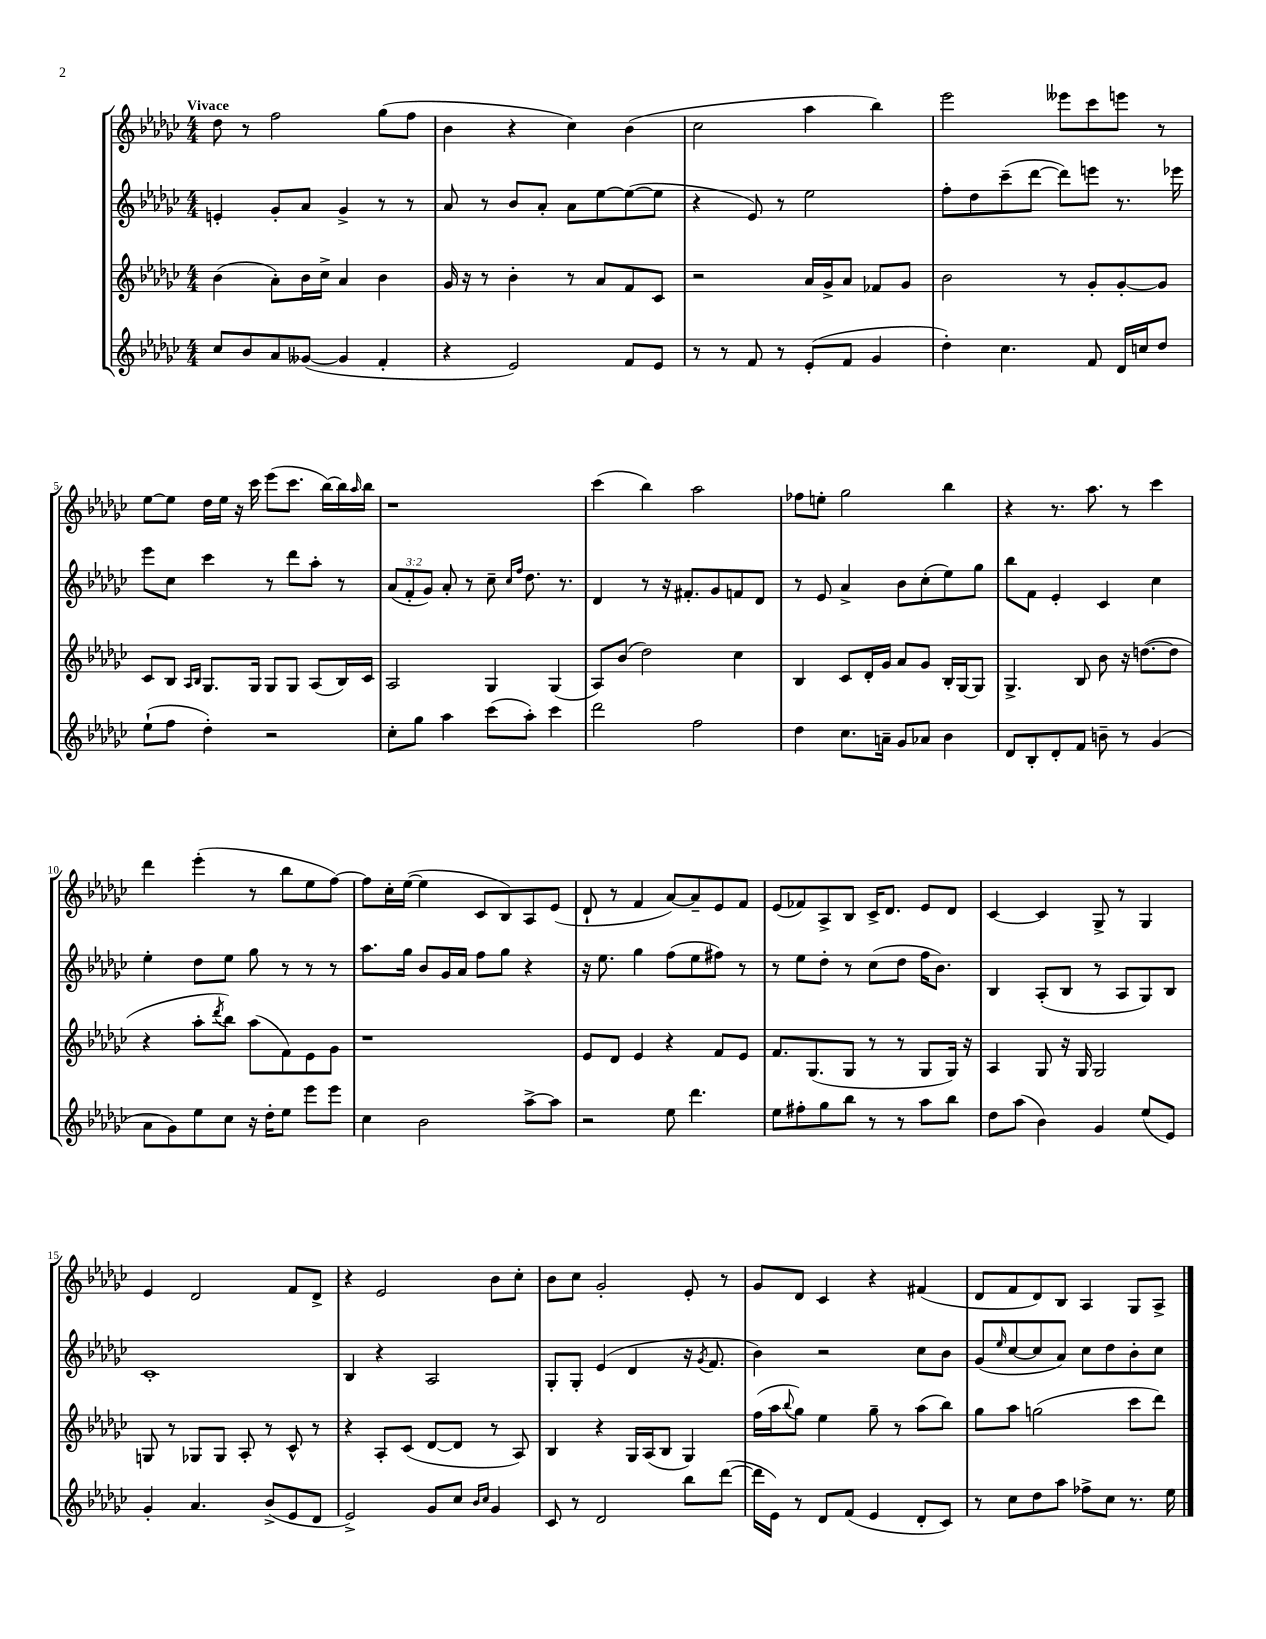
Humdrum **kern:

**kern	**kern	**kern	**kern
*staff4	*staff3	*staff2	*staff1
*clefG2	*clefG2	*clefG2	*clefG2
*k[b-e-a-d-g-c-]	*k[b-e-a-d-g-c-]	*k[b-e-a-d-g-c-]	*k[b-e-a-d-g-c-]
*M4/4	*M4/4	*M4/4	*M4/4
8cc-	(4b-	4e'	8dd-
8b-	.	.	8r
8a-	8a-')	8g-'	2ff
([8g--	16b-	8a-	.
.	16cc-^	.	.
4g--]	4a-	4g-^	.
4f'	4b-	8r	(8gg-
.	.	8r	8ff
=	=	=	=
4r	16g-	8a-	4b-
.	16r	.	.
.	8r	8r	.
2e-)	4b-'	8b-	4r
.	.	8a-'	.
.	8r	8a-	4cc-)
.	8a-	[8ee-	.
8f	8f	(8ee-_	(4b-
8e-	8c-	8ee-]	.
=	=	=	=
8r	2r	4r	2cc-
8r	.	.	.
8f	.	8e-)	.
8r	.	8r	.
(8e-'	16a-	2ee-	4aa-
.	16g-^	.	.
8f	8a-	.	.
4g-	8f-	.	4bb-)
.	8g-	.	.
=	=	=	=
4dd-')	2b-	8ff'	2eee-
.	.	8dd-	.
4.cc-	.	(8ccc-~	.
.	.	[8ddd-	.
.	8r	8ddd-])	8eee--
8f	8g-'	8eee	8ccc-
16d-	[8g-'	8.r	8eee
16cc	.	.	.
8dd-	8g-]	.	8r
.	.	16eee-	.
=	=	=	=
(8ee-`	8c-	8eee-	[8ee-
8ff	8B-	8cc-	8ee-]
.	16qqA-	.	.
.	16qqB-	.	.
4dd-')	8.G-	4ccc-	16dd-
.	.	.	16ee-
.	.	.	16r
.	16G-	.	16ccc-
2r	8G-	8r	(8eee-
.	8G-	8ddd-	8.ccc-
.	(8A-	8aa-'	.
.	.	.	[16bb-)
.	16B-)	8r	16bb-]
.	.	.	16qqaa-
.	16c-	.	16bb-
=	=	=	=
8cc-'	2A-	(12a-	1r
.	.	12f'	.
8gg-	.	.	.
.	.	12g-)	.
4aa-	.	8a-'	.
.	.	8r	.
(8ccc-	4G-	8cc-~	.
.	.	16qqcc-	.
.	.	16qqff	.
8aa-')	.	8.dd-	.
4ccc-	(4G-	.	.
.	.	8.r	.
=	=	=	=
2ddd-	8A-)	4d-	(4ccc-
.	(8b-	.	.
.	2dd-)	8r	4bb-)
.	.	16r	.
.	.	8.f#'	.
2ff	.	.	2aa-
.	.	8g-	.
.	4cc-	8f	.
.	.	8d-	.
=	=	=	=
4dd-	4B-	8r	8ff-
.	.	8e-	8ee'
8.cc-	8c-	4a-^	2gg-
.	16d-'	.	.
16a~	16g-	.	.
8g-	8a-	8b-	.
8a-	8g-	(8cc-'	.
4b-	16B-'	8ee-)	4bb-
.	[16G-	.	.
.	8G-]	8gg-	.
=	=	=	=
8d-	4.G-^	8bb-	4r
8B-'	.	8f	.
8d-'	.	4e-'	8.r
8f	8B-	.	.
.	.	.	8.aa-
8b~	8b-	4c-	.
8r	16r	.	8r
.	([8.dd	.	.
(4g-	.	4cc-	4ccc-
.	8dd]	.	.
=	=	=	=
8a-	4r	4ee-'	4ddd-
8g-)	.	.	.
8ee-	8aa-'	8dd-	(4eee-'
.	8qddd-	.	.
8cc-	8bb-)	8ee-	.
16r	(8aa-	8gg-	8r
16dd-'	.	.	.
8ee-	8f)	8r	8bb-
8eee-	8e-	8r	8ee-
8eee-	8g-	8r	[8ff)
=	=	=	=
4cc-	1r	8.aa-	8ff]
.	.	.	16cc-'
.	.	16gg-	([16ee-
2b-	.	8b-	4ee-]
.	.	16g-	.
.	.	16a-	.
.	.	8ff	8c-
.	.	8gg-	8B-)
[8aa-^	.	4r	8A-
8aa-]	.	.	(8e-
=	=	=	=
2r	8e-	16r	8d-`
.	.	8.ee-	.
.	8d-	.	8r
.	4e-	4gg-	4f
8ee-	4r	(8ff	[8a-)
4.ddd-	.	8ee-	8a-~]
.	8f	8ff#)	8e-
.	8e-	8r	8f
=	=	=	=
8ee-	8.f	8r	(8e-
8ff#'	.	8ee-	8f-)
.	(8.G-	.	.
8gg-	.	8dd-'	8A-^
8bb-	8G-	8r	8B-
8r	8r	(8cc-	16c-^
.	.	.	8.d-
8r	8r	8dd-	.
8aa-	8G-	16ff	8e-
.	.	8.b-)	.
8bb-	16G-)	.	8d-
.	16r	.	.
=	=	=	=
8dd-	4A-	4B-	[4c-
(8aa-	.	.	.
4b-)	8G-	(8A-'	4c-]
.	16r	8B-	.
.	16G-	.	.
4g-	2G-	8r	8G-^
.	.	8A-	8r
(8ee-	.	8G-)	4G-
8e-)	.	8B-	.
=	=	=	=
4g-'	8G	1c-'	4e-
.	8r	.	.
4.a-	8G-	.	2d-
.	8G-	.	.
.	8A-'	.	.
(8b-^	8r	.	.
8e-	8c-^^	.	8f
8d-	8r	.	8d-^
=	=	=	=
2e-^)	4r	4B-	4r
.	8A-'	4r	2e-
.	(8c-	.	.
8g-	[8d-	2A-	.
8cc-	8d-]	.	.
16qqb-	.	.	.
16qqcc-	.	.	.
4g-	8r	.	8b-
.	8A-)	.	8cc-'
=	=	=	=
8c-	4B-	8G-'	8b-
8r	.	8G-'	8cc-
2d-	4r	(4e-	2g-'
.	16G-	4d-	.
.	(16A-	.	.
.	8B-	.	.
8bb-	4G-)	16r	8e-'
.	.	8qg-	.
.	.	8.f	.
([8ddd-	.	.	8r
=	=	=	=
16ddd-]	(16ff	4b-)	8g-
16e-)	16aa-	.	.
.	8qqbb-	.	.
8r	8gg-)	.	8d-
8d-	4ee-	2r	4c-
(8f	.	.	.
4e-	8gg-~	.	4r
.	8r	.	.
8d-'	(8aa-	8cc-	(4f#
8c-)	8bb-)	8b-	.
=	=	=	=
8r	8gg-	(8g-	8d-
.	.	16qqee-	.
8cc-	8aa-	[8cc-	8f
8dd-	(2gg	8cc-]	8d-)
8aa-	.	8a-)	8B-
8ff-^	.	8cc-	4A-
8cc-	.	8dd-	.
8.r	8ccc-	8b-'	8G-
.	8ddd-)	8cc-	8A-^
16ee-	.	.	.
==	==	==	==
*-	*-	*-	*-
